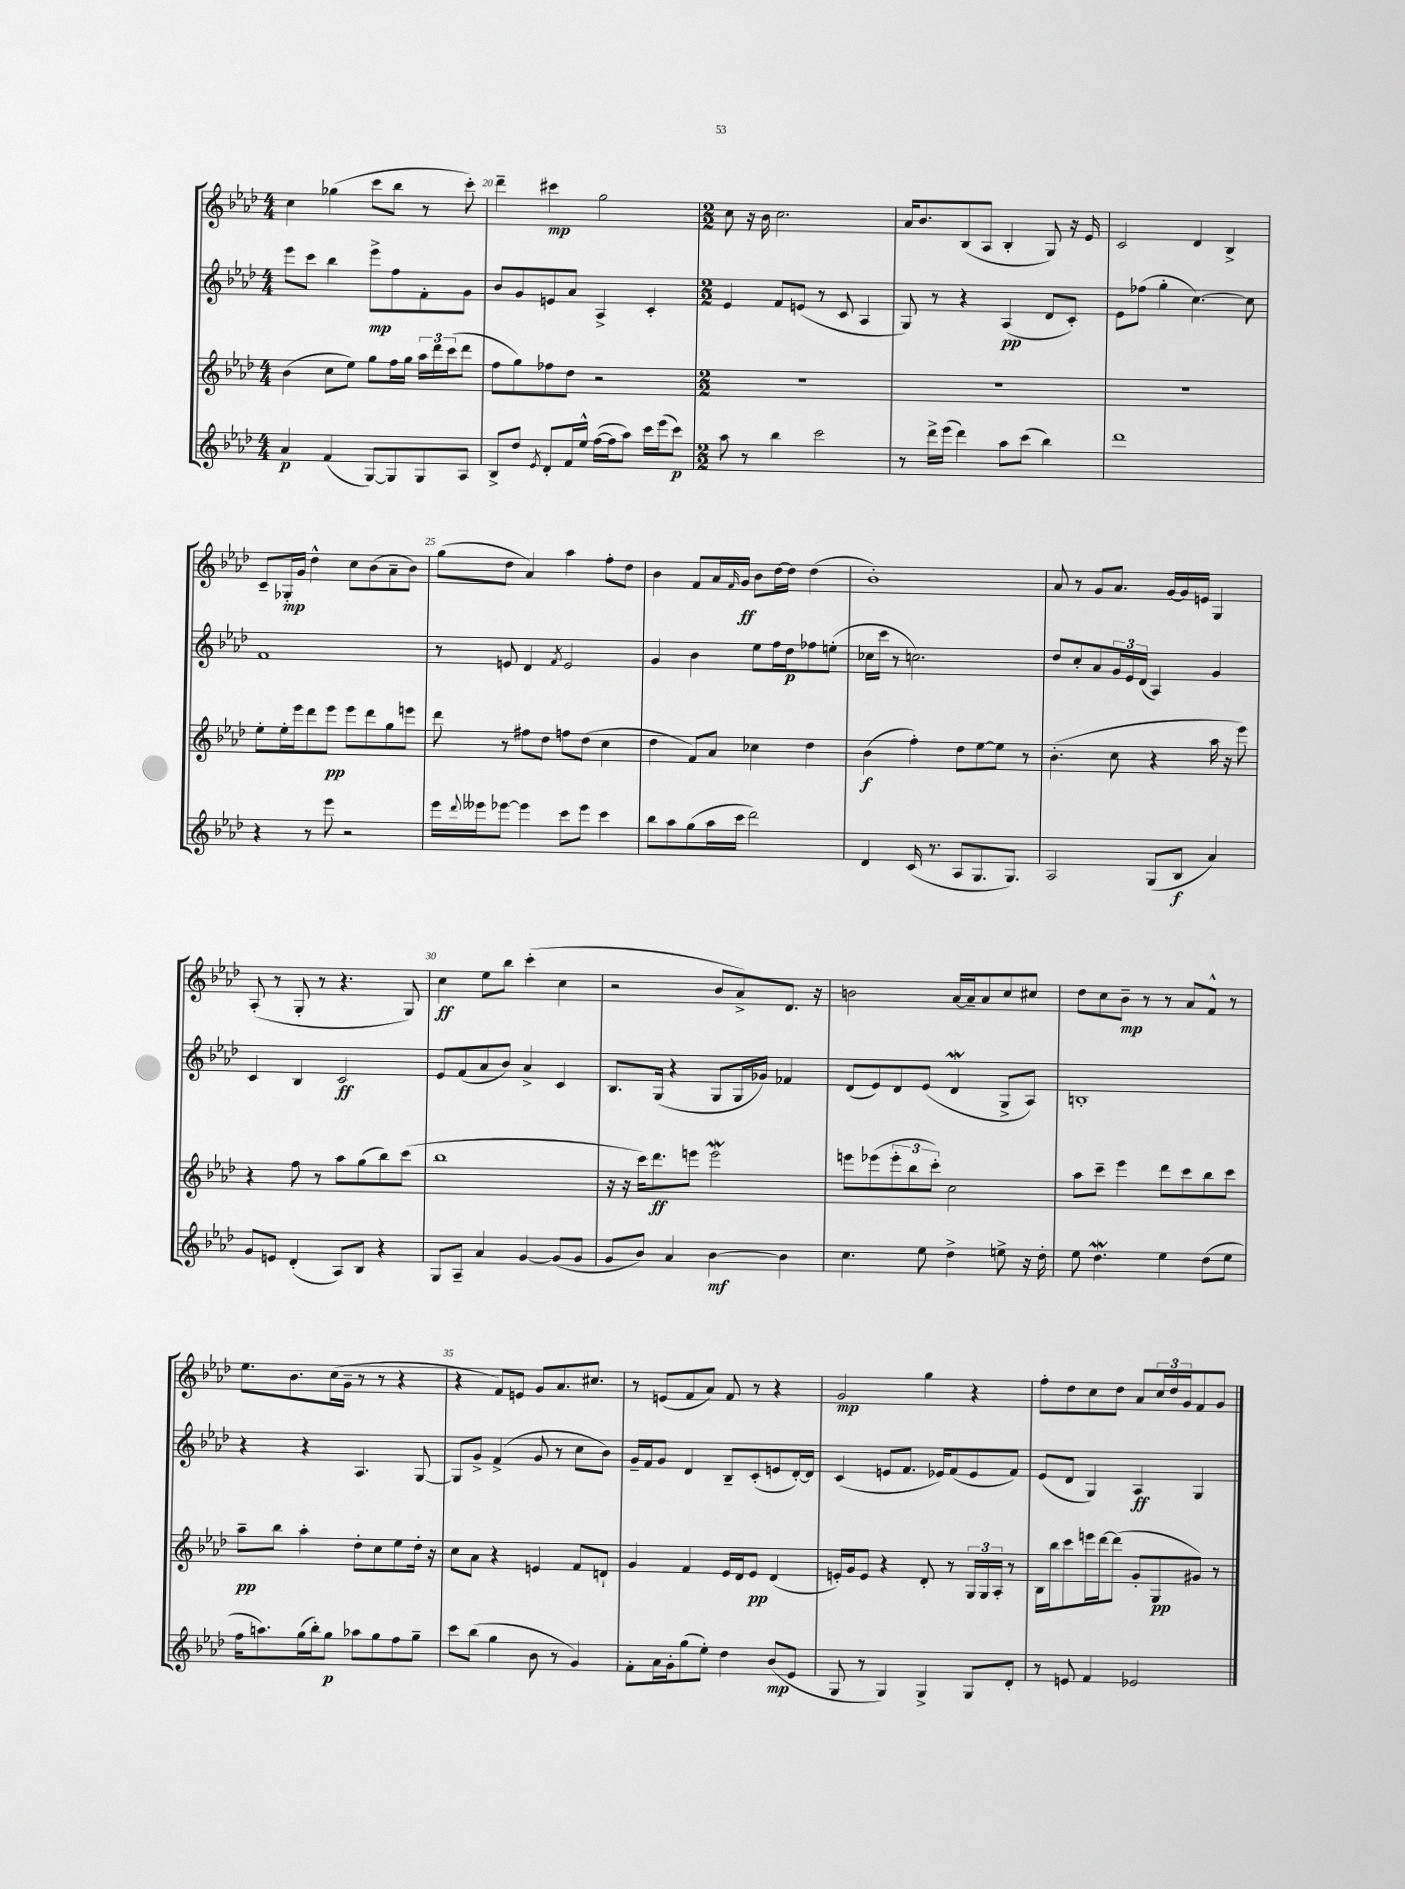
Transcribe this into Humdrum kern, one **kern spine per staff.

**kern	**kern	**kern	**kern
*staff4	*staff3	*staff2	*staff1
*clefG2	*clefG2	*clefG2	*clefG2
*k[b-e-a-d-]	*k[b-e-a-d-]	*k[b-e-a-d-]	*k[b-e-a-d-]
*M4/4	*M4/4	*M4/4	*M4/4
4a-	(4b-	8eee-	4cc
.	.	8ccc	.
(4f	8cc	4bb-	(4gg-
.	8ee-)	.	.
[8G)	8gg	8eee-^	8ccc
8G]	16ff	8ff	8bb-
.	16gg	.	.
8G	24aa-	8f'	8r
.	24ddd-	.	.
.	(24ccc	.	.
8A-	8ddd-	8g	8ccc')
=	=	=	=
8B-^	8ff	8b-	4ddd-~
8dd-	8gg)	8g	.
8qe-	.	.	.
8d-'	8ff-	8e	4ccc#
16f	8dd-	8a-	.
16ee-^^	.	.	.
([16ff	2r	4A-^	2gg
16ff]	.	.	.
8aa-)	.	.	.
16ccc	.	4c'	.
(16eee-	.	.	.
8ccc)	.	.	.
=	=	=	=
*M2/2	*M2/2	*M2/2	*M2/2
8aa-	1r	4e-	8cc
8r	.	.	16r
.	.	.	16b-
4bb-	.	8f	2.cc
.	.	(8e	.
2ccc	.	8r	.
.	.	8c	.
.	.	4A-	.
=	=	=	=
8r	1r	8G)	16a-
.	.	.	8.b-
16ddd-^	.	8r	.
(16eee-	.	.	.
4ddd-)	.	4r	(8B-
.	.	.	8A-
8aa-	.	(4A-	4B-'
(8ccc	.	.	.
4bb-)	.	8d-	8G)
.	.	8c')	16r
.	.	.	16e-
=	=	=	=
1ddd-	1r	8e-	2c
.	.	(8ff-	.
.	.	4gg'	.
.	.	[4.cc)	4d-
.	.	.	4B-^
.	.	8cc]	.
=	=	=	=
4r	8ee-'	1f	8c~
.	16ee-'	.	16G-'
.	16eee-	.	16g
8r	8ddd-	.	4dd-^^
8eee-	8eee-	.	.
2r	8eee-	.	8cc
.	8ddd-	.	(8b-
.	8gg	.	8a-~
.	8eee	.	8b-)
=	=	=	=
16eee-	8ddd-	8r	(8gg
8qqddd-	.	.	.
16eee--	.	.	.
[8eee-	8r	8e	8dd-
4eee-]	8ff#	4d-	4a-)
.	8dd-	.	.
.	.	8qf	.
8ccc	8ff	2e	4aa-
8eee-	(8dd-	.	.
4ccc	4cc	.	8ff'
.	.	.	8dd-
=	=	=	=
8bb-	4dd-	4g	4b-
8aa-	.	.	.
(8gg	8f)	4b-	8f
16aa-	8a-	.	16a-
.	.	.	16qqf
16ccc	.	.	16g
2ddd-)	4cc-	8ee-	8b-
.	.	16ff	[16dd-
.	.	16dd-	16dd-]
.	4dd-	8ff-	(4dd-
.	.	(8ee'	.
=	=	=	=
4d-	(4b-	16cc-	1b-')
.	.	16ccc	.
.	.	8r	.
(16c	4ff')	2.cc)	.
8.r	.	.	.
8A-	8dd-	.	.
8.G	[8ee-	.	.
.	8ee-]	.	.
8.G)	.	.	.
.	8r	.	.
=	=	=	=
2A-	(4.b-'	8dd-	8a-
.	.	8cc'	8r
.	.	8a-	8g
.	8cc	24g	8.a-
.	.	24e-	.
.	.	(24d-	.
(8G	4r	4A-)	.
.	.	.	[16g
8B-	.	.	16g]
.	.	.	16e
4a-)	16aa-	4g	4G
.	16r	.	.
.	8eee-)	.	.
=	=	=	=
8g	4r	4c	(8A-'
8e	.	.	8r
(4d-'	8ff	4B-	8G'
.	8r	.	8r
8A-)	8aa-	2c	4.r
8B-	(8gg	.	.
4r	8bb-)	.	.
.	(8ccc	.	8G)
=	=	=	=
8G	1bb-	8e-	4cc
8A-~	.	(8f	.
4a-	.	8a-	8ee-
.	.	8b-)	8bb-
[4g	.	4a-^	(4ccc'
(8g]	.	4c	4cc
8g	.	.	.
=	=	=	=
8g	16r	8.B-	2r
.	16r	.	.
8b-)	16ccc)	.	.
.	8.ddd-	(16G	.
4a-	.	4r	.
.	8eee	.	.
[4b-	2eee	8G	8b-
.	.	16G	8a-^)
.	.	16g-)	.
4b-]	.	4f-	8.d-
.	.	.	16r
=	=	=	=
4.cc	8eee	(8d-	2b
.	(8eee-	8e-)	.
.	12eee-'	8d-	.
.	12bb-	.	.
8ee-	.	(8e-	.
.	12ccc')	.	.
4dd-^	2cc	4d-	[16a-
.	.	.	16a-~]
.	.	.	8a-
8ee^	.	8G^	8cc
16r	.	8A-)	8cc#
16dd-'	.	.	.
=	=	=	=
8ee-	8aa-	1B'	8dd-
4.dd-	8ccc~	.	8cc
.	4eee-	.	8b-~
.	.	.	8r
4ee-	8ddd-	.	8r
.	8ccc	.	8a-
(8dd-	8bb-	.	8f^^
8ee-	8ccc	.	8r
=	=	=	=
16ff	8aa-~	4r	8.ee-
8.aa)	.	.	.
.	8bb-	.	.
.	.	.	8.b-
(16gg	4aa-'	4r	.
16bb-')	.	.	.
8gg	.	.	(16cc
.	.	.	16g~
8aa-	8dd-'	4.A-	8r
8gg	8cc	.	8r
8ff	8ee-	.	4r
8gg~	16dd-'	[8G	.
.	16r	.	.
=	=	=	=
8ccc	8cc	8G]	4r
(8bb-	8a-	8g^	.
4gg	4r	(4f^	8f)
.	.	.	8e
8b-	4e	8g	8g
8r	.	8r	8.a-
4g)	8f	8cc	.
.	.	.	8.cc#
.	8d`	8b-)	.
=	=	=	=
8f'	4g	16g~	8r
.	.	16f	.
16a-	.	8g	(8e
16g'	.	.	.
(8gg	4f	4d-	8f
8ee-')	.	.	8a-)
4dd-	16e-	8B-~	8f
.	16d-	.	.
.	8e-	(8c'	8r
(8b-	(4d-	8e	4r
8e-	.	[16d-')	.
.	.	16d-]	.
=	=	=	=
8G	16e')	(4c	2g
.	16g	.	.
8r	8e	.	.
4G)	4r	8e	.
.	.	8.f	.
4G^	8d-'	.	4gg
.	.	16e-)	.
.	8r	(8f	.
8G	24G	8e-	4r
.	24G	.	.
.	24A-'	.	.
8d-'	8r	8f)	.
=	=	=	=
8r	16B-	(8e-	8ff'
.	16bb-	.	.
8e	8ccc	8d-	8dd-
4f	16eee	4G)	8cc
.	[16ddd-	.	.
.	(8ddd-]	.	8dd-
2e-	8g'	4A-	8a-
.	8G	.	24cc
.	.	.	24dd-
.	.	.	24g
.	8g#)	4G	8f
.	8r	.	8g
==	==	==	==
*-	*-	*-	*-
